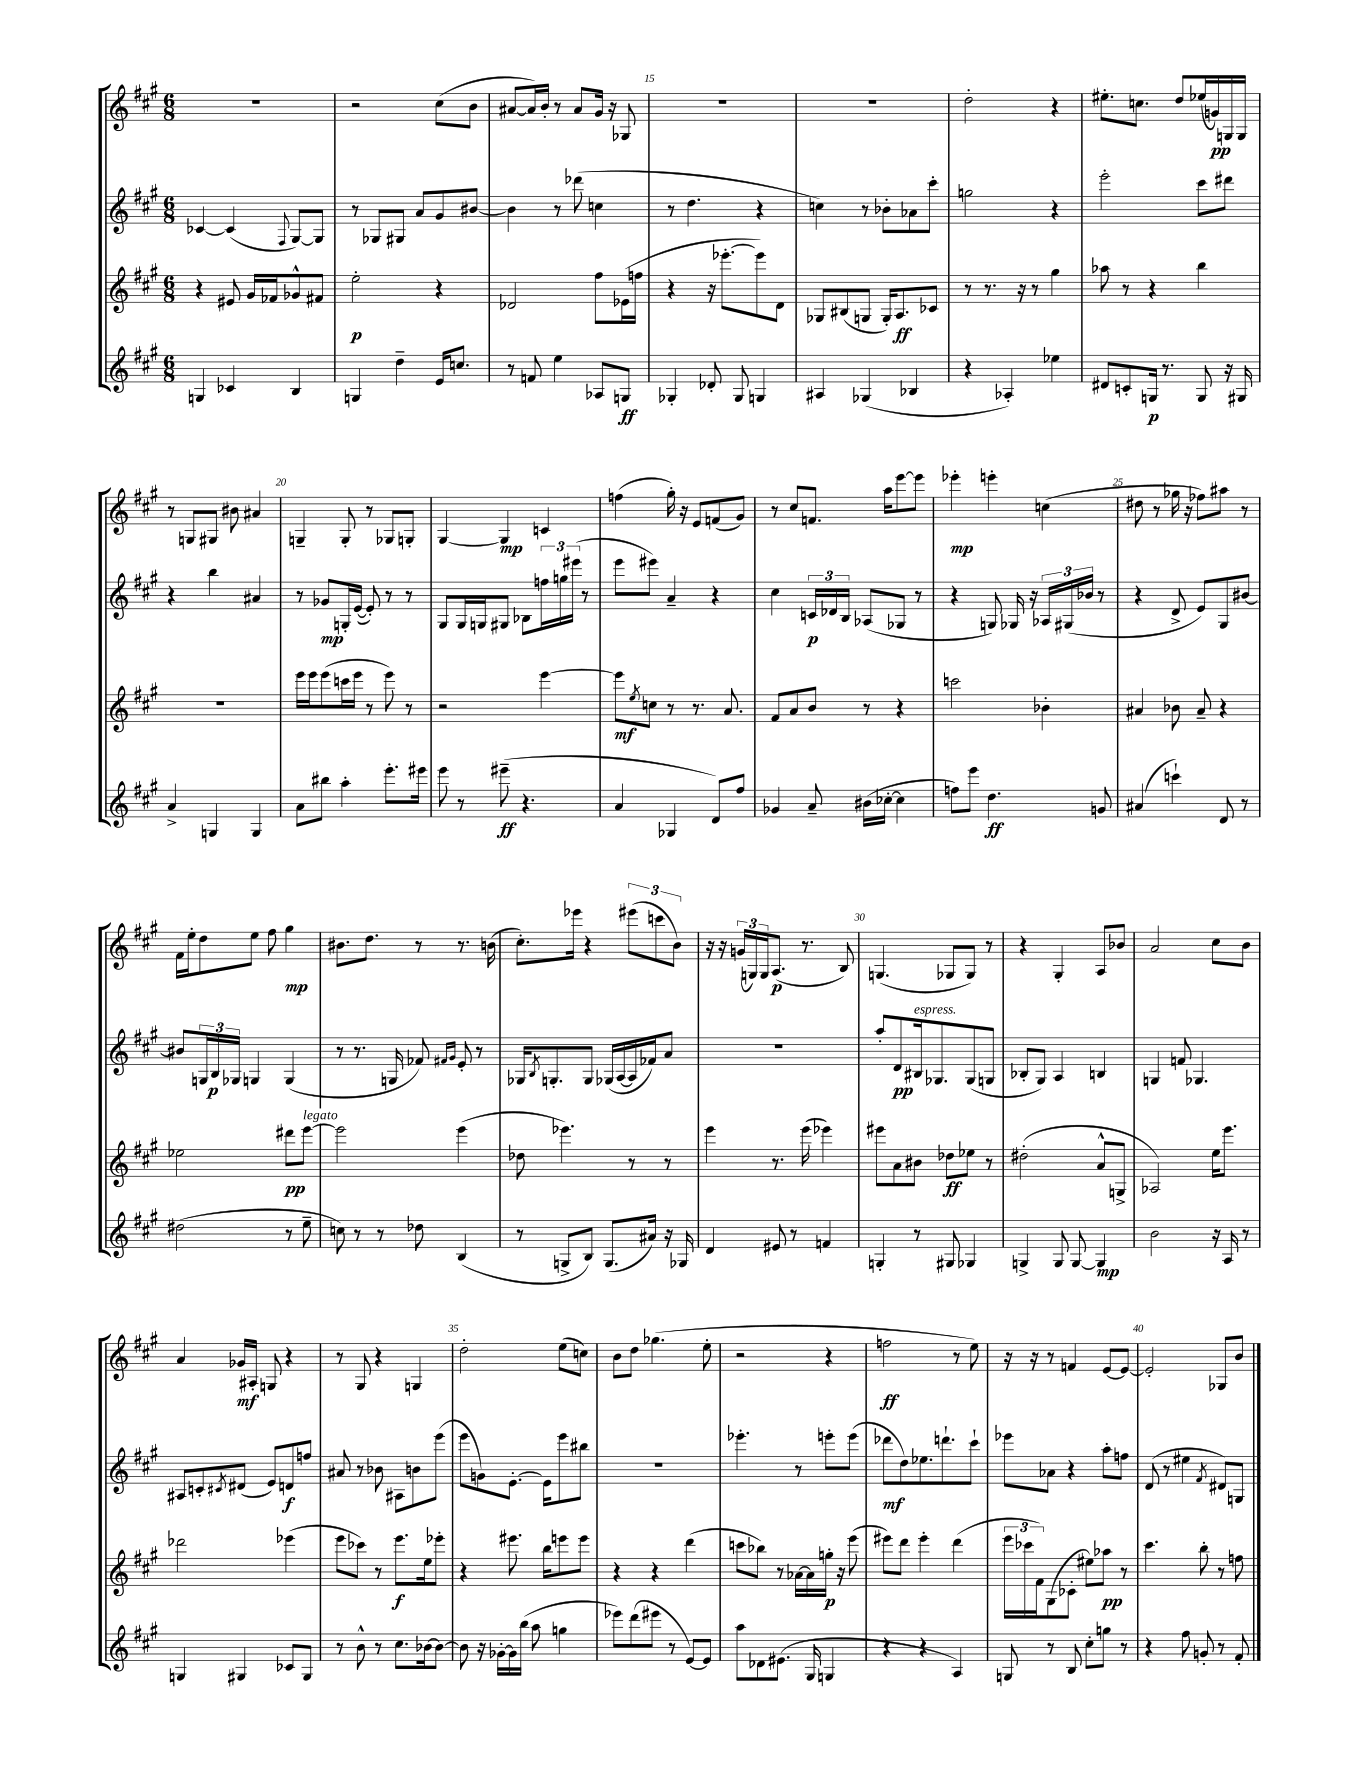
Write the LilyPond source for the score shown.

<<
\new StaffGroup <<
\new Staff = "s0" {
    \clef treble \key a \major \numericTimeSignature \time 6/8
    R2. |
    r2 cis''8( b'8 |
    ais'8~ ais'16) b'16-. r8 ais'8 gis'16 r16 ges8 |
    R2. |
    R2. |
    d''2-. r4 |
    eis''8.-. c''8. d''8 ees''16( g'16\pp) g16 g16 |
    r8 g8 gis8 bis'8 ais'4 |
    g4-- g8-. r8 ges8 g8-. |
    gis4~ gis4\mp c'4 |
    f''4( gis''16-.) r16 e'8 f'8( gis'8) |
    r8 cis''8 f'8. a''16 e'''8~ e'''8 |
    ees'''4-.\mp e'''4-. c''4( |
    dis''8 r8 ges''16 r16 fes''8) ais''8 r8 |
    fis'16 e''16-. d''8 e''8 fis''8 gis''4\mp |
    bis'8. d''8. r8 r8. b'16( |
    cis''8.-.) ees'''16 r4 \tuplet 3/2 { eis'''8( c'''8 b'8) } |
    r16 r16 \tuplet 3/2 { g'16( g16) g16 } a8.\p( r8. b8) |
    g4.( ges8 ges8) r8 |
    r4 gis4-. a8 bes'8 |
    a'2 cis''8 b'8 |
    a'4 ges'16\mf ais16-. g8 r4 |
    r8 gis8 r4 g4 |
    d''2-. e''8( c''8) |
    b'8 d''8 ges''4.( e''8-. |
    r2 r4 |
    f''2\ff r8 e''8) |
    r16 r16 r8 f'4 e'8~ e'8~ |
    e'2-. ges8 b'8 \bar "|." |
}
\new Staff = "s1" {
    \clef treble \key a \major \numericTimeSignature \time 6/8
    ces'4~ ces'4( \appoggiatura { fis8 } gis8~) gis8 |
    r8 ges8 gis8 a'8 gis'8 bis'8~ |
    bis'4 r8 des'''8( c''4 |
    r8 d''4. r4 |
    c''4) r8 bes'8-. aes'8 cis'''8-. |
    g''2 r4 |
    e'''2-. cis'''8 dis'''8 |
    r4 b''4 ais'4 |
    r8 ges'8\mp g16-. e'16~( e'8-.) r8 r8 |
    gis8 gis16 g16 gis8 bes8 \tuplet 3/2 { f''16 g''16 eis'''16( } r8 |
    e'''8 eis'''8) a'4-- r4 |
    cis''4 \tuplet 3/2 { c'16\p des'16 b16 } aes8( ges8 r8 |
    r4 g8) ges16 r16 \tuplet 3/2 { aes16 gis16( bes'16 } r8 |
    r4 d'8-> e'8) gis8 bis'8~ |
    bis'8 \tuplet 3/2 { g16 b16\p ges16 } g4 g4( |
    r8 r8. g16 fes'8) \grace { fis'16 gis'16 } e'8-. r8 |
    ges16 \acciaccatura { b8 } g8.-. g8 ges16( a16~ a16 fes'16) a'8 |
    R2. |
    a''8-. d'8\pp bis16^\markup { \italic "espress." } ges8. ges8( g8 |
    bes8-. gis8) a4 b4 |
    g4 f'8 ges4. |
    ais8 c'8-. \acciaccatura { cis'8 } dis'8( e'8) d'8\f f''8 |
    ais'8 r8 bes'8 ais8 b'8 e'''8( |
    e'''8 g'8) e'8.~-. e'16 e'''8 bis''8 |
    R2. |
    ees'''4.-. r8 e'''8-. e'''8( |
    des'''8\mf d''8) ees''8. d'''8.-! cis'''8-! |
    ees'''8 aes'8 r4 a''8-. f''8 |
    d'8( r8 eis''4 \acciaccatura { fis'8 } dis'8) g8 \bar "|." |
}
\new Staff = "s2" {
    \clef treble \key a \major \numericTimeSignature \time 6/8
    r4 eis'8 gis'16 fes'16 ges'8-^ fis'8 |
    e''2-.\p r4 |
    des'2 fis''8 ees'16( f''16 |
    r4 r16 ees'''8.~-. ees'''8) d'8 |
    ges8 bis8( g8 g16-.) a8.\ff ces'8 |
    r8 r8. r16 r8 gis''4 |
    aes''8 r8 r4 b''4 |
    R2. |
    e'''16 e'''16 e'''8( c'''16 e'''16 r8 e'''8) r8 |
    r2 e'''4~ |
    e'''8\mf \acciaccatura { e''8 } c''8 r8 r8. a'8. |
    fis'8 a'8 b'8 r8 r4 |
    c'''2 bes'4-. |
    ais'4 bes'8 ais'8-- r4 |
    ees''2 dis'''8\pp e'''8~^\markup { \italic "legato" } |
    e'''2 e'''4( |
    des''8 ees'''4.) r8 r8 |
    e'''4 r8. e'''16( ees'''4) |
    eis'''8 a'8 bis'8 des''8\ff ees''8 r8 |
    dis''2-.( a'8-^ g8-> |
    aes2) e''16 e'''8. |
    des'''2 ees'''4( |
    e'''8 ces'''8) r8 e'''8.\f e''16 ees'''8-. |
    r4 eis'''8. b''16 e'''8 e'''8 |
    r4 r4 d'''4( |
    c'''8 bes''8) r8 aes'16~ aes'16 g''16-.\p r16 e'''8( |
    eis'''8) d'''8 eis'''4-. d'''4( |
    \tuplet 3/2 { e'''16 ces'''16 fis'16) } gis8( ces'8-. eis''8) aes''8\pp r8 |
    cis'''4. b''8-. r8 f''8 \bar "|." |
}
\new Staff = "s3" {
    \clef treble \key a \major \numericTimeSignature \time 6/8
    g4 ces'4 b4 |
    g4 d''4-- e'16 c''8. |
    r8 f'8 e''4 aes8 g8\ff |
    ges4-. des'8-. ges8 g4 |
    ais4 ges4( bes4 |
    r4 aes4-.) ees''4 |
    dis'8 c'8-. g16\p r8. g8 r16 gis16 |
    a'4-> g4 g4 |
    a'8 bis''8 a''4-. e'''8.-. eis'''16 |
    e'''8 r8 eis'''8--\ff( r4. |
    a'4 ges4 d'8) fis''8 |
    ges'4 a'8-- bis'16( ces''16~-. ces''4 |
    f''8) e'''8 d''4.\ff g'8 |
    ais'4( c'''4-!) d'8 r8 |
    dis''2( r8 e''8-- |
    c''8) r8 r8 des''8 b4( |
    r8 g8-> b8) g8.( ais'16) r16 ges16 |
    d'4 eis'8 r8 f'4 |
    g4-. r8 gis8 ges4 |
    g4-> g8 g8~ g4\mp |
    b'2 r16 a16 r8 |
    g4 gis4 ces'8 gis8 |
    r8 b'8-^ r8 cis''8. bes'16~ bes'8~ |
    bes'8 r16 ges'16~-. ges'16 b''16( a''8 g''4 |
    ees'''8) d'''8( eis'''8 r8 e'8~) e'8 |
    a''8 des'8 eis'8.( gis16 g4 |
    r4 r4 a4) |
    g8 r8 b8 cis''8-. g''8 r8 |
    r4 fis''8 g'8-. r8 fis'8-. \bar "|." |
}
>>
>>
\layout { \context { \Score currentBarNumber = #12 \override BarNumber.break-visibility = ##(#f #t #t) barNumberVisibility = #(every-nth-bar-number-visible 5) } }
